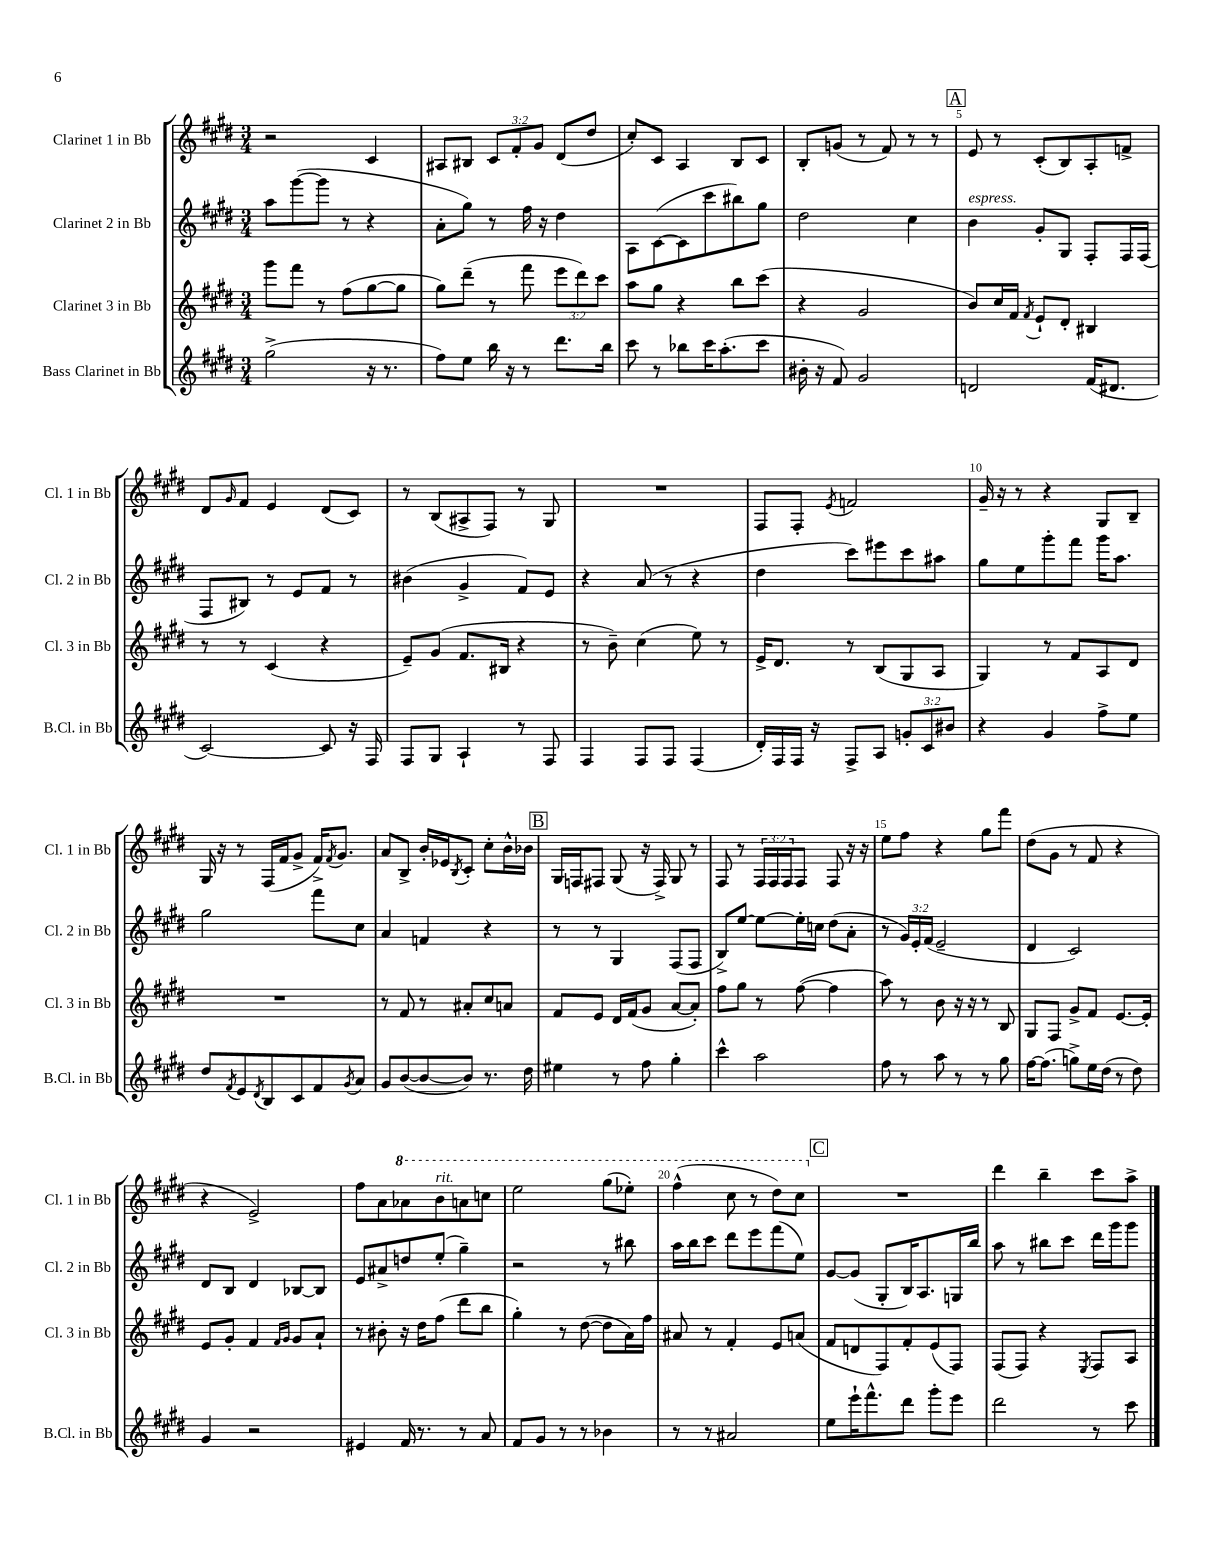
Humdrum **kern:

**kern	**kern	**kern	**kern
*part4	*part3	*part2	*part1
*staff4	*staff3	*staff2	*staff1
*I"Bass Clarinet in Bb	*I"Clarinet 3 in Bb	*I"Clarinet 2 in Bb	*I"Clarinet 1 in Bb
*I'B.Cl. in Bb	*I'Cl. 3 in Bb	*I'Cl. 2 in Bb	*I'Cl. 1 in Bb
*clefG2	*clefG2	*clefG2	*clefG2
*k[f#c#g#d#]	*k[f#c#g#d#]	*k[f#c#g#d#]	*k[f#c#g#d#]
*M3/4	*M3/4	*M3/4	*M3/4
=1	=1	=1	=1
(2gg#^\	8ggg#\L	8aa\L	2r
.	8fff#\J	([8ggg#\	.
.	8r	8ggg#\J]	.
.	(8ff#\L	8r	.
16r	[8gg#\	4r	4c#/
8.r	.	.	.
.	8gg#\J]	.	.
=2	=2	=2	=2
8ff#\L)	8gg#\L)	8a'\L	8A#X/L
8ee\J	(8ddd#~\J	8gg#\J)	8B#X/J
16bb\	8r	8r	12c#/L
16r	.	.	.
.	.	.	12f#'/
8r	8fff#\	16ff#\	.
.	.	.	12g#/J
.	.	16r	.
8.ddd#\L	12eee\L	4dd#\	(8d#/L
.	12ddd#\)	.	.
.	.	.	8dd#/J
.	12ccc#\J	.	.
16bb\Jk	.	.	.
=3	=3	=3	=3
8ccc#\	8aa\L	8A\L	8cc#'/L)
8r	8gg#\J	([8c#\	8c#/J
8bb-X\L	4r	8c#\]	4A/
16ccc#\K	.	8ccc#\	.
(8.aa'\	.	.	.
.	8bb\L	8bb#X\)	8B/L
8ccc#\J	(8ccc#\J	8gg#\J	8c#/J
=4	=4	=4	=4
16b#X'\	4r	2dd#\	8B'/L
16r	.	.	.
8f#/)	.	.	(8gn/J
2g#/	2g#/	.	8r
.	.	.	8f#/)
.	.	4cc#\	8r
.	.	.	8r
!!LO:REH:place=s1:t=A
=5	=5	=5	=5
!	!	!LO:TX:a:i:t=espress.	!
2dn/	8b/L)	4b\	8e/
.	16cc#/L	.	8r
.	16f#/JJ	.	.
.	8qf#/	.	.
.	8e`/L	8g#'/L	(8c#'/L
.	8d#'/J	8G#/J	8B/)
(16f#/KL	4B#X/	8F#'/L	8A'/
8.d#X/J	.	.	.
.	.	16F#/L	8fn^/J
.	.	(16F#/JJ	.
!!LO:LB:g=z
=6	=6	=6	=6
[2c#/)	8r	8F#/L	8d#/L
.	.	.	16qqg#/
.	8r	8B#X/J)	8f#/J
.	(4c#/	8r	4e/
.	.	8e/L	.
8c#/]	4r	8f#/J	(8d#/L
16r	.	8r	8c#/J)
16F#/	.	.	.
=7	=7	=7	=7
8F#/L	8e~/L)	(4b#X\	8r
8G#/J	(8g#/J	.	(8B/L
4A`/	8.f#/L	4g#^/	8A#X^/
.	.	.	8F#/J)
.	16B#X/Jk	.	.
8r	4r	8f#/L)	8r
8F#/	.	8e/J	8G#/
=8	=8	=8	=8
4F#/	8r	4r	2.r
.	8b~\)	.	.
8F#/L	(4cc#\	(8a/	.
8F#/J	.	8r	.
(4F#/	8ee\)	4r	.
.	8r	.	.
=9	=9	=9	=9
16d#'/LL)	16e^/KL	4dd#\	8F#/L
16F#/	8.d#/J	.	.
16F#/JJ	.	.	8F#'/J
16r	.	.	.
.	.	.	8qe/
8F#^/L	8r	8ccc#\L)	2fn/
8A/J	(8B/L	8eee#X\	.
12gn'/L	8G#/	8ccc#\	.
12c#/	.	.	.
.	8A/J	8aa#X\J	.
12b#X/J	.	.	.
=10	=10	=10	=10
4r	4G#/)	8gg#\L	16g#~/
.	.	.	16r
.	.	8ee\	8r
4g#/	8r	8ggg#'\	4r
.	8f#/L	8fff#\J	.
8ff#^\L	8A/	16ggg#\KL	8G#/L
.	.	8.aa\J	.
8ee\J	8d#/J	.	8B~/J
!!LO:LB:g=z
=11	=11	=11	=11
8dd#/L	2.r	2gg#\	16G#/
.	.	.	16r
8qf#/	.	.	.
8e/	.	.	8r
8qd#/	.	.	.
8B/	.	.	(16F#/LL
.	.	.	16f#/J
8c#/	.	.	8g#^/J
8f#/	.	8fff#\L	16f#^/KL)
.	.	.	8qf#/
.	.	.	8.g#/J
8qg#/	.	.	.
8a/J	.	8cc#\J	.
=12	=12	=12	=12
8g#/L	8r	4a/	8a/L
([8b/	8f#/	.	8B^/J
8b/_	8r	4fn/	16b'/LL
.	.	.	16e-X/J
.	.	.	8qB/
8b/J])	8a#X'/L	.	8c#'/J
8.r	8cc#/	4r	8cc#'\L
.	8an/J	.	16b^^\L
16dd#\	.	.	16b-X\JJ
!!LO:REH:place=s1:t=B
=13	=13	=13	=13
4ee#X\	8f#/L	8r	16G#/LL
.	.	.	16Fn/J
.	8e/J	8r	8F#X/J
8r	16d#/LL	4G#/	(8G#/
.	(16f#/J	.	.
8ff#\	8g#/J	.	16r
.	.	.	16F#^/)
4gg#'\	[8a/L	(8F#/L	8G#/
.	8a'/J])	8F#/J	8r
=14	=14	=14	=14
4ccc#^^\	8ff#\L	8B^/L)	8F#/
.	8gg#\J	[8ee/J	8r
2aa\	8r	8ee\L_	24F#/LL
.	.	.	24F#/
.	.	.	24F#/J
.	([8ff#\	16ee'\L]	8F#/J
.	.	16ccn\JJ	.
.	4ff#\]	(8dd#\L	8F#/
.	.	8a'\J	16r
.	.	.	16r
=15	=15	=15	=15
8ff#\	8aa\)	8r	8ee\L
8r	8r	24g#/LL)	8ff#\J
.	.	24e'/	.
.	.	(24f#/JJ	.
8aa\	8b\	2e~/	4r
8r	16r	.	.
.	16r	.	.
8r	8r	.	8gg#\L
8gg#\	8B/	.	8fff#\J
=16	=16	=16	=16
[16ff#\KL	8G#/L	4d#/	(8dd#\L
(8.ff#\J]	.	.	.
.	8F#/J	.	8g#\J
8ggn^\L)	8g#^/L	2c#/)	8r
16ee\L	8f#/J	.	8f#/
(16dd#\JJ	.	.	.
8r	[8.e/L	.	4r
8dd#\)	.	.	.
.	16e'/Jk]	.	.
!!LO:LB:g=z
=17	=17	=17	=17
4g#/	8e/L	8d#/L	4r
.	8g#'/J	8B/J	.
2r	4f#/	4d#/	2e^/)
.	16qqf#/LL	.	.
.	16qqg#/JJ	.	.
.	8g#/L	[8B-X/L	.
.	8a`/J	8B-/J]	.
=18	=18	=18	=18
4e#X/	8r	8e/L	8ff#\L
.	8b#X'\	8a#X^/	8a\
*	*	*	*8va
16f#/	16r	8ddn/	8aa-X\
8.r	16dd#\KL	.	.
!	!	!	!LO:TX:a:i:t=rit.
.	(8ff#\J	(8ee'/J	8bb\
8r	8ddd#\L	4gg#~\)	8aan\
8a/	8bb\J	.	8cccn\J
=19	=19	=19	=19
8f#/L	4gg#'\)	2r	2eee\
8g#/J	.	.	.
8r	8r	.	.
8r	([8dd#\	.	.
4b-X\	8dd#\L]	8r	(8ggg#\L
.	16a\L)	8bb#X\	8eee-X'\J)
.	16ff#\JJ	.	.
=20	=20	=20	=20
8r	8a#X/	16aa\LL	(4fff#^^\
.	.	16bb\J	.
8r	8r	8ccc#\J	.
2a#X/	4f#'/	8ddd#\L	8ccc#\
.	.	8eee\	8r
.	8e/L	(8fff#\	8ddd#\L)
.	(8an/J	8ee\J)	8ccc#\J
!!LO:REH:place=s1:t=C
=21	=21	=21	=21
*	*	*	*X8va
8ee\L	8f#/L	[8g#/L	2.r
16eee`\K	8dn/	(8g#/J]	.
8.fff#^^\	.	.	.
.	8F#/)	8G#'/L	.
8ddd#\J	8f#'/	16B/K)	.
.	.	8.A/	.
8ggg#'\L	(8e/	.	.
8eee\J	8F#/J)	16Gn/L	.
.	.	16bb/JJ	.
=22	=22	=22	=22
2ddd#\	(8F#/L	8aa\	4ddd#\
.	8F#/J)	8r	.
.	4r	8bb#X\L	4bb~\
.	.	8ccc#\J	.
.	8qE/	.	.
8r	8F#/L	16ddd#\LL	8ccc#\L
.	.	16ggg#\J	.
8ccc#\	8A/J	8ggg#\J	8aa^\J
==	==	==	==
*-	*-	*-	*-
